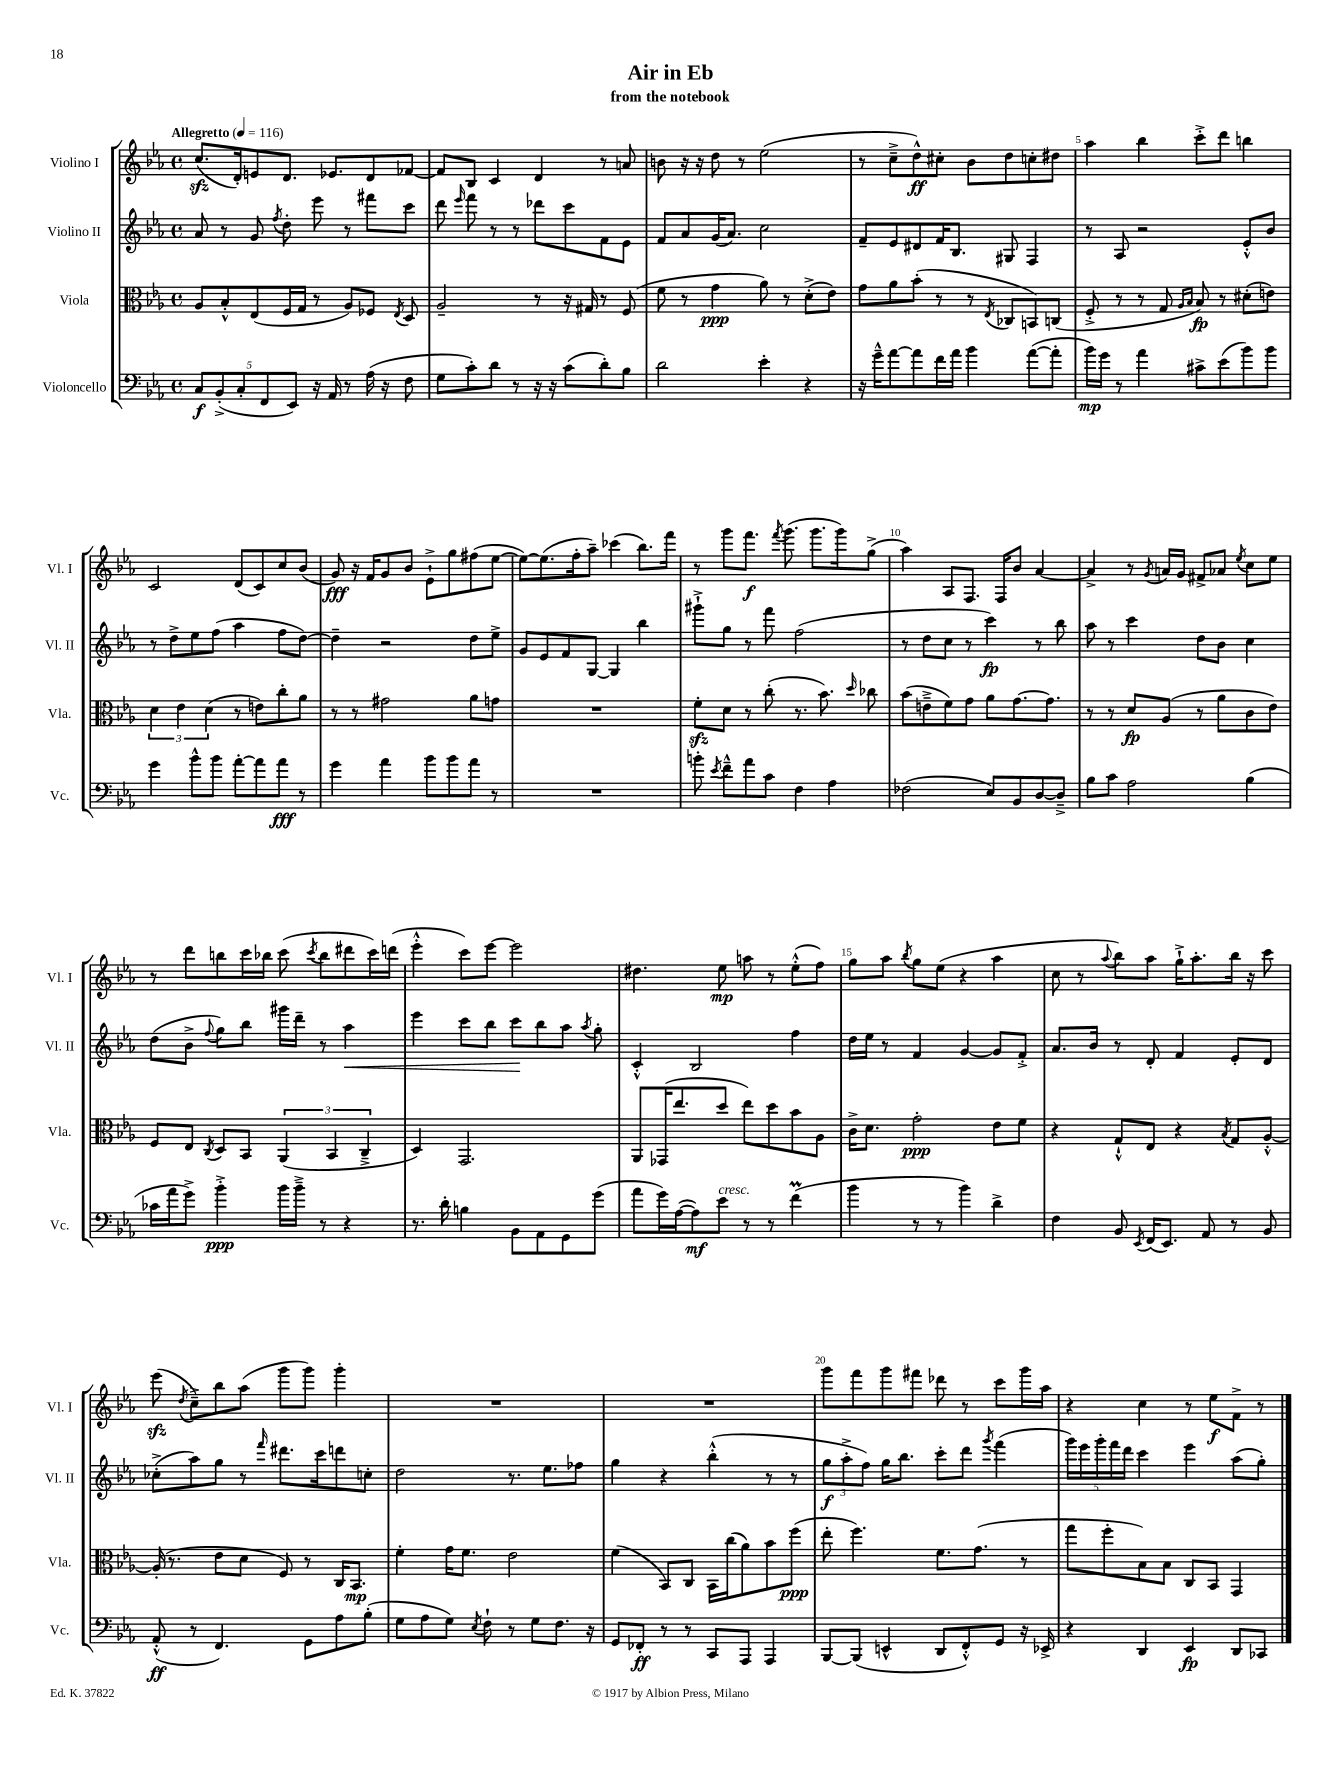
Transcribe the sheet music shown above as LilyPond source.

\header { title = "Air in Eb" subtitle = "from the notebook" }
<<
\new StaffGroup <<
\new Staff = "s0" \with { instrumentName = "Violino I" shortInstrumentName = "Vl. I" } {
    \clef treble \key ees \major \defaultTimeSignature \time 4/4 \tempo "Allegretto" 4 = 116
    \autoBeamOff c''8.[\sfz( d'16-.) e'8 d'8.] ees'8.[ d'8 fes'8]~ |
    fes'8[ bes8] c'4 d'4 r8 a'8 |
    b'8 r16 r16 d''8 r8 ees''2( |
    r8 c''8[---> d''8-^\ff) cis''8]-. bes'8[ d''8 c''8-. dis''8] |
    aes''4 bes''4 c'''8[-.-> d'''8] b''4 |
    c'2 d'8[( c'8) c''8 bes'8]( |
    g'8\fff) r16 f'16[ g'8 bes'8] ees'8[-!-> g''8 fis''8( ees''8]~ |
    ees''8[~) ees''8.( f''16-. aes''8]--) ces'''4( bes''8.[) f'''16] |
    r8 g'''8[ f'''8.]\f \acciaccatura { f'''8 } g'''8.( g'''8.[ g'''16) g''8]->( |
    aes''4) aes8[ f8.] f16[ bes'8] aes'4~ |
    aes'4-> r8 \acciaccatura { g'8 } a'16[ g'16] fis'8[-> aes'8] \acciaccatura { ees''8 } c''8[ ees''8] |
    r8 d'''8[ b''8 c'''16 bes''16] c'''8( \acciaccatura { c'''8 } bes''8[ dis'''8 c'''16) d'''16]( |
    ees'''4-.-^ c'''8[) ees'''8]~ ees'''2 |
    dis''4. ees''8\mp a''8 r8 ees''8[-.-^( f''8]) |
    g''8[ aes''8] \acciaccatura { bes''8 } g''8[ ees''8]( r4 aes''4 |
    c''8 r8 \appoggiatura { aes''8 } bes''8[) aes''8] g''16[-!-> aes''8.-. bes''16] r16 c'''8 |
    ees'''8\sfz( \acciaccatura { d''8 } c''8[--->) bes''8 aes''8]( g'''8[ g'''8]) g'''4-. |
    R1 |
    R1 |
    g'''8[ f'''8 g'''8 fis'''8] des'''8 r8 c'''8[ g'''16 aes''16] |
    r4 c''4 r8 ees''8[\f f'8]-> r8 \bar "|." |
}
\new Staff = "s1" \with { instrumentName = "Violino II" shortInstrumentName = "Vl. II" } {
    \clef treble \key ees \major \defaultTimeSignature \time 4/4
    \autoBeamOff aes'8 r8 g'8 \acciaccatura { f''8 } d''8-. ees'''8 r8 fis'''8[ c'''8] |
    d'''8 \grace { ees'''16 } f'''8 r8 r8 des'''8[ c'''8 f'8 ees'8] |
    f'8[ aes'8 g'16( aes'8.]) c''2 |
    f'8[-- ees'8 dis'8 f'16 bes8.] gis8 f4 |
    r8 aes8 r2 ees'8[-.-^ bes'8] |
    r8 d''8[-> ees''8 f''8]( aes''4 f''8[ d''8]~) |
    d''4-- r2 d''8[ ees''8]-> |
    g'8[ ees'8 f'8 g8]~ g4 bes''4 |
    gis'''8[-!-> g''8] r8 f'''8 f''2( |
    r8 d''8[ c''8] r8 c'''4\fp) r8 bes''8 |
    aes''8 r8 c'''4 d''8[ bes'8] c''4 |
    d''8[( bes'8]-> \appoggiatura { f''8 } g''8[) bes''8] gis'''16[ d'''16]-- r8 aes''4\< |
    ees'''4 c'''8[ bes''8] c'''8[\! bes''8 aes''8] \acciaccatura { aes''8 } g''8-. |
    c'4-.-^ bes2 f''4 |
    d''16[ ees''16] r8 f'4 g'4~ g'8[ f'8]-.-> |
    aes'8.[ bes'16] r8 d'8-. f'4 ees'8[-. d'8] |
    ces''8[-.->( aes''8) g''8] r8 \grace { f'''16 } dis'''8.[ c'''16 d'''8 c''8]-. |
    d''2 r8. ees''8.[ fes''8] |
    g''4 r4 bes''4-.-^( r8 r8 |
    \tuplet 3/2 { g''8[\f aes''8-.-> f''8]) } g''16[ bes''8.] c'''8[-. d'''8] \acciaccatura { g'''8 } f'''4( |
    \tuplet 5/4 { g'''16[) ees'''16 g'''16-. f'''16 d'''16] } c'''4 ees'''4 aes''8[( g''8]-.) \bar "|." |
}
\new Staff = "s2" \with { instrumentName = "Viola" shortInstrumentName = "Vla." } {
    \clef alto \key ees \major \defaultTimeSignature \time 4/4
    \autoBeamOff aes8[ bes8-.-^ ees8( f16 g16] r8 aes8[) fes8] \acciaccatura { ees8 } d8 |
    aes2-- r8 r16 gis16 r8 f8( |
    f'8 r8 g'4\ppp aes'8) r8 d'8[-.->( ees'8]) |
    g'8[ aes'8 bes'8]-.( r8 r8 \acciaccatura { ees8 } ces8[ b,8) c8]( |
    f8-.-> r8 r8 g8 \grace { aes16[ bes16] } bes8\fp) r8 dis'8[-.( e'8]) |
    \tuplet 3/2 { d'4 ees'4 d'4( } r8 e'8[) c''8-. aes'8] |
    r8 r8 gis'2 aes'8[ g'8] |
    R1 |
    f'8[-.\sfz d'8] r8 c''8-.( r8. bes'8.) \grace { d''16 } ces''8 |
    bes'8[( e'8---> f'8) g'8] aes'8[ g'8.~ g'8.] |
    r8 r8 d'8[\fp aes8]( r8 aes'8[ c'8 ees'8]) |
    f8[ ees8] \acciaccatura { c8 } d8[ bes,8] \tuplet 3/2 { aes,4( bes,4 c4---> } |
    d4) g,2. |
    aes,8[ ges,16( ees''8. d''8] ees''8[) d''8 bes'8 aes8] |
    c'16[-> d'8.] g'2-.\ppp ees'8[ f'8] |
    r4 g8[-!-^ ees8] r4 \acciaccatura { bes8 } g8[ aes8]~-.-^ |
    aes16-.( r8. ees'8[ d'8] f8) r8 c16[ bes,8.]\mp |
    f'4-. g'16[ f'8.] ees'2 |
    f'4( bes,8[) c8] bes,16[ c''16( aes'8) bes'8 f''8]\ppp( |
    ees''8-. f''4.) f'8.[ g'8.]( r8 |
    g''8[ f''8-. bes8) bes8] c8[ bes,8] g,4 \bar "|." |
}
\new Staff = "s3" \with { instrumentName = "Violoncello" shortInstrumentName = "Vc." } {
    \clef bass \key ees \major \defaultTimeSignature \time 4/4
    \autoBeamOff \tuplet 5/4 { c8[\f bes,8-.->( c8-. f,8 ees,8]) } r16 aes,16 r8 aes16( r16 f8 |
    g8[ c'8-.) d'8] r8 r16 r16 c'8[( d'8-.) bes8] |
    d'2 ees'4-. r4 |
    r16 g'16[---^ aes'8~ aes'8 f'16 aes'16] bes'4 aes'8[~( aes'8]-. |
    bes'16[\mp) g'16] r8 aes'4 cis'8[-> ees'8( bes'8) bes'8] |
    g'4 bes'8[-^ bes'8] aes'8[~-. aes'8 aes'8]\fff r8 |
    g'4 aes'4 bes'8[ bes'8 aes'8] r8 |
    R1 |
    b'8-. \acciaccatura { ees'8 } f'8[---^ aes'8 c'8] f4 aes4 |
    fes2( ees8[) bes,8 d8~ d8]---> |
    bes8[ c'8] aes2 bes4( |
    ces'16[ aes'16 g'8]->) bes'4-.->\ppp bes'16[ bes'16]---> r8 r4 |
    r8. d'16-. b4 bes,8[ aes,8 g,8 g'8]( |
    aes'8[ g'16) aes16~( aes8\mf) ees'8]^\markup { \italic "cresc." } r8 r8 f'4\prall( |
    bes'4 r8 r8 bes'4) d'4-> |
    f4 bes,8 \acciaccatura { ees,8 } f,16[( ees,8.]) aes,8 r8 bes,8 |
    aes,8-.-^\ff( r8 f,4.) g,8[ aes8 bes8]-.( |
    g8[ aes8 g8]) \acciaccatura { ees8 } f8-! r8 g8[ f8.] r16 |
    g,8[ fes,8]-.\ff r8 r8 c,8[ aes,,8] aes,,4 |
    bes,,8[~ bes,,8]( e,4-^ d,8[ f,8-.-^) g,8] r16 ees,16-> |
    r4 d,4 ees,4\fp d,8[ ces,8] \bar "|." |
}
>>
>>
\layout { \context { \Score \override BarNumber.break-visibility = ##(#f #t #t) barNumberVisibility = #(every-nth-bar-number-visible 5) } }
